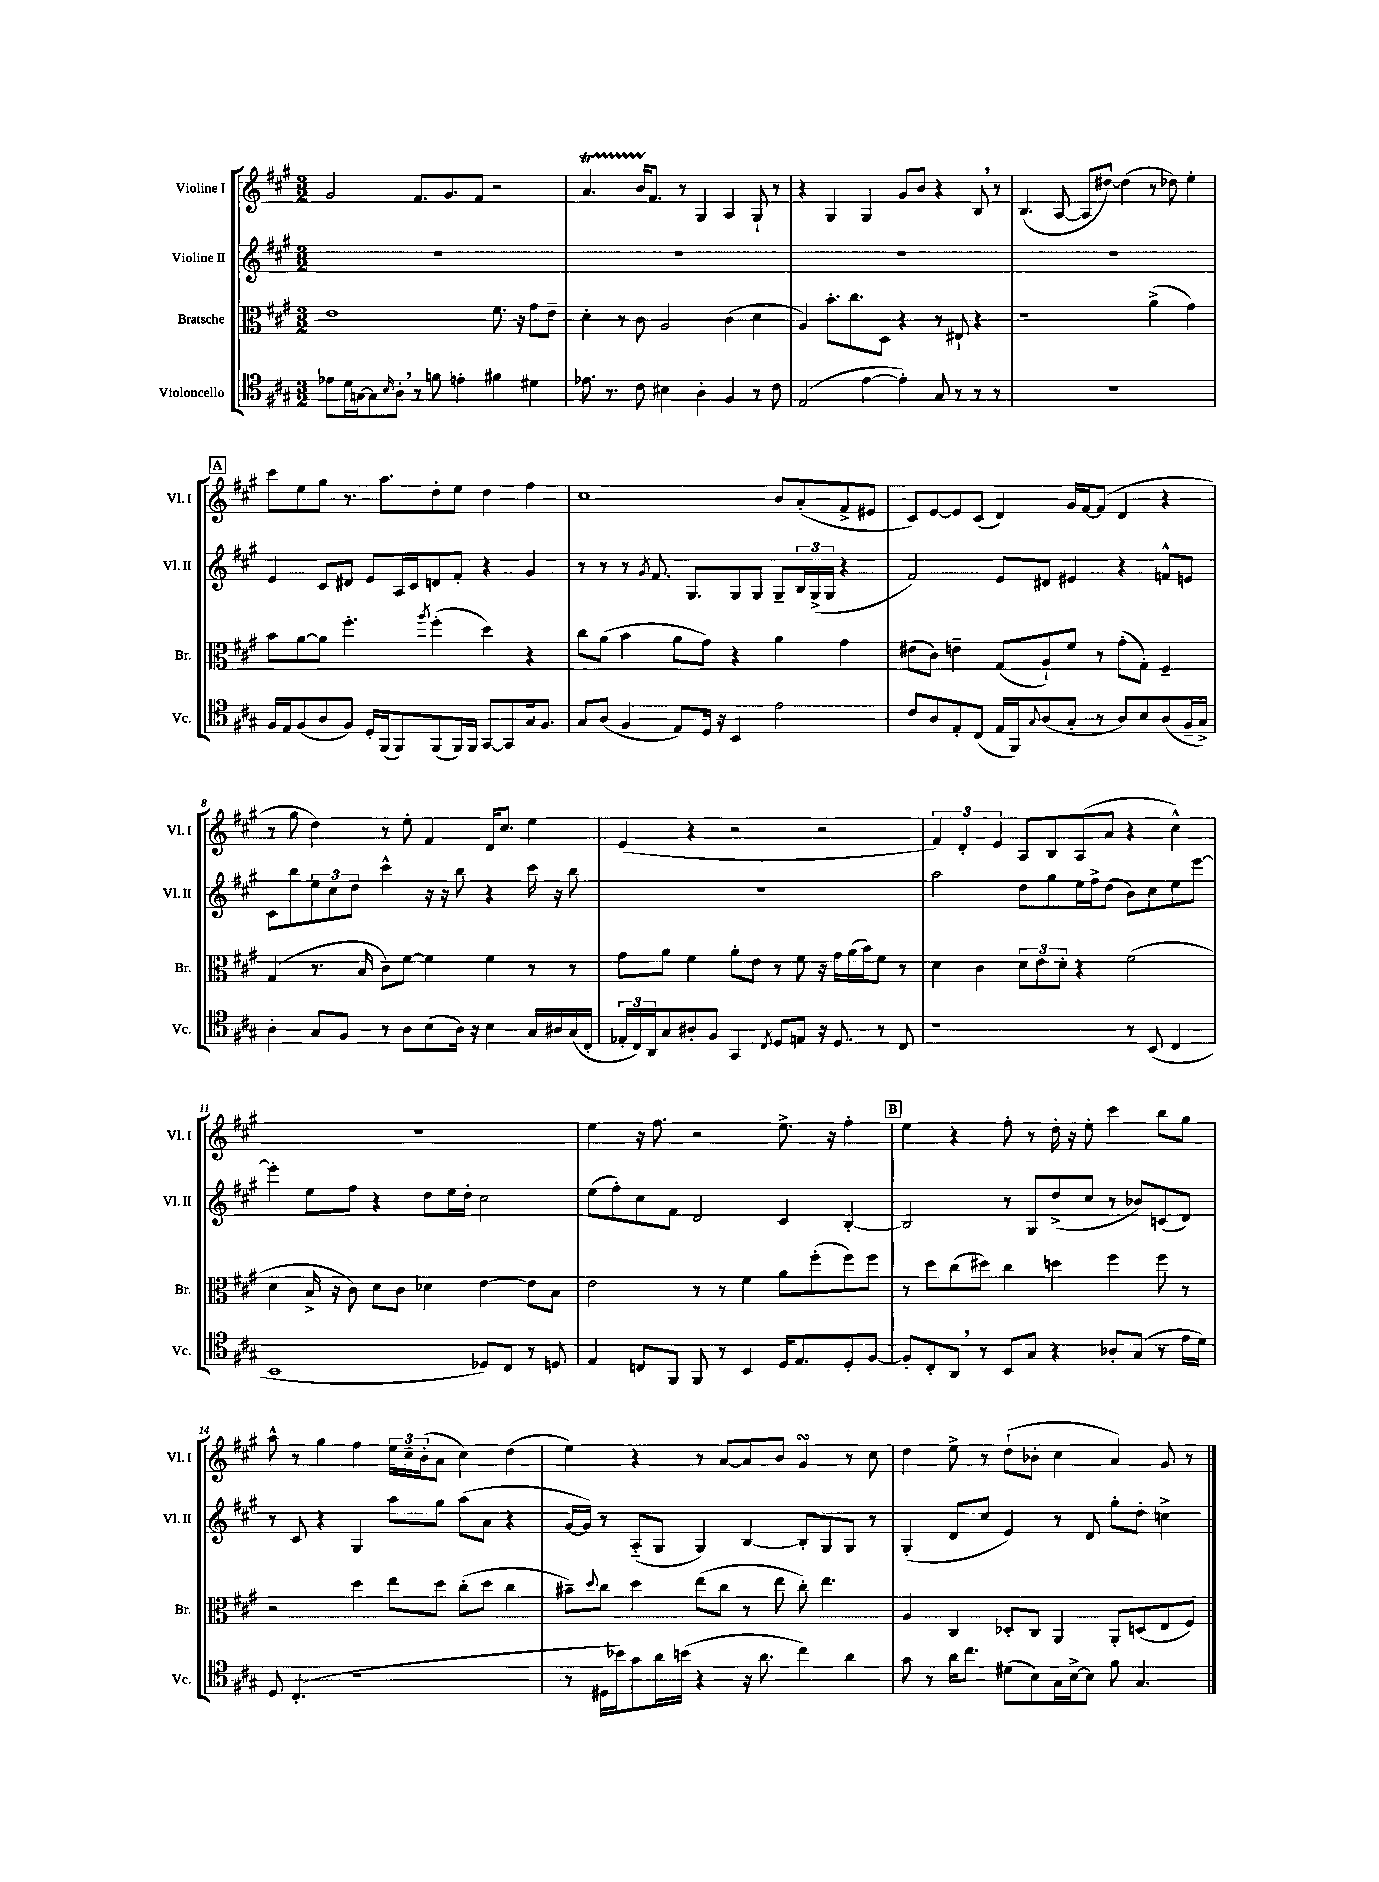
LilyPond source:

<<
\new StaffGroup <<
\new Staff = "s0" \with { instrumentName = "Violine I" shortInstrumentName = "Vl. I" } {
    \clef treble \key a \major \numericTimeSignature \time 3/2
    gis'2 fis'8. gis'8. fis'8 r2 |
    a'4.\startTrillSpan b'16 fis'8.\stopTrillSpan r8 gis4 a4 gis8-! r8 |
    r4 gis4 gis4 gis'8 b'8 r4 b8 \breathe r8 |
    b4.( a8~ a8 dis''8~) dis''4( r8 des''8) e''4-. |
    \mark \markup { \box "A" } cis'''8 e''8 gis''8 r8. a''8. d''8-. e''8 d''4 fis''4 |
    cis''1 b'8 a'8-.( fis'8-> eis'8 |
    cis'8) e'8~ e'8 cis'8( d'4) gis'16 fis'16~ fis'8( d'4 r4 |
    r8 gis''8 d''4) r8 e''8-. fis'4 d'16 cis''8. e''4 |
    e'4( r4 r2 r2 |
    \tuplet 3/2 { fis'4) d'4-. e'4 } a8 b8 a8( a'8 r4 cis''4-^) |
    R1. |
    e''4 r16 fis''8. r2 e''8.-> r16 fis''4-. |
    \mark \markup { \box "B" } e''4 r4 fis''8-. r8 d''16-. r16 e''8-. cis'''4 b''8 gis''8 |
    a''8-^ r8 gis''4 fis''4 \tuplet 3/2 { e''16 cis''16-- b'16-.( } a'8 cis''4) d''4( |
    e''4) r4 r8 a'8~ a'8 b'8 gis'4\turn r8 cis''8 |
    d''4 e''8-> r8 d''8-!( bes'8-. cis''4 a'4) gis'8 r8 \bar "|." |
}
\new Staff = "s1" \with { instrumentName = "Violine II" shortInstrumentName = "Vl. II" } {
    \clef treble \key a \major \numericTimeSignature \time 3/2
    R1. |
    R1. |
    R1. |
    R1. |
    \mark \markup { \box "A" } e'4 cis'8 dis'8 e'8 a16 cis'16 d'8 fis'8-. r4 gis'4 |
    r8 r8 r8 \acciaccatura { gis'8 } fis'8. gis8. gis8 gis8 gis8-- \tuplet 3/2 { b16 gis16->( gis16 } r4 |
    fis'2) e'8 dis'8 eis'4 r4 f'8-^ e'8 |
    cis'8 b''8 \tuplet 3/2 { e''8 cis''8 d''8 } cis'''4-^ r16 r16 b''8 r4 cis'''16 r16 b''8 |
    R1. |
    a''2 d''8 gis''8 e''16 fis''16-> d''8( b'8) cis''8 e''8 e'''8~ |
    e'''4-. e''8 fis''8 r4 d''8 e''16 d''16-. cis''2 |
    e''8( fis''8-.) cis''8 fis'8 d'2 cis'4 b4~-. |
    \mark \markup { \box "B" } b2 r8 gis8 d''8->( cis''8 r8 bes'8) c'8( d'8) |
    r8 cis'8 r4 gis4 a''8 gis''8 a''8( a'8 r4 |
    gis'16~ gis'16) r8 a8-_( gis8 gis4) b4~ b8-. gis8 gis8 r8 |
    gis4-.( d'8 cis''8 e'4) r8 d'8 gis''8-. d''8-. c''4-> \bar "|." |
}
\new Staff = "s2" \with { instrumentName = "Bratsche" shortInstrumentName = "Br." } {
    \clef alto \key a \major \numericTimeSignature \time 3/2
    e'1 fis'8. r16 gis'8 e'8-- |
    d'4-. r8 cis'8 a2 cis'4( d'4 |
    a4) b'8.-. cis''8. d8 r4 r8 eis8-! r4 |
    r1 a'4->( gis'4) |
    \mark \markup { \box "A" } b'8 a'8~ a'8 fis''4.-. \acciaccatura { a''8 } fis''4-.( d''4) r4 |
    cis''8 a'8( b'4 a'8 gis'8) r4 a'4 gis'4 |
    eis'8( cis'8) e'4-- gis8( a8-!) fis'8 r8 gis'8-.( gis8-.) fis4-- |
    gis4( r8. b16 cis'8) fis'8~ fis'4 fis'4 r8 r8 |
    gis'8 a'8 fis'4 a'8-. e'8 r8 fis'8 r16 gis'16 a'16( b'16) fis'8 r8 |
    d'4 cis'4 \tuplet 3/2 { d'8 e'8 d'8-. } r4 fis'2( |
    d'4 b16-> r16 cis'8) d'8 cis'8 des'4 e'4~ e'8 b8 |
    e'2 r8 r8 fis'4 a'8 fis''8-.( fis''8) fis''8 |
    \mark \markup { \box "B" } r8 d''8 cis''8( dis''8) cis''4 d''4 fis''4 fis''8 r8 |
    r2 d''4 e''8 d''8 cis''8-.( d''8 cis''4 |
    bis'8--) \appoggiatura { d''8 } cis''8 d''4 e''8( cis''8 r8 e''8 cis''8-.) e''4. |
    a4 cis4 des8-. cis8 a,4 a,8-. d8( e8 fis8) \bar "|." |
}
\new Staff = "s3" \with { instrumentName = "Violoncello" shortInstrumentName = "Vc." } {
    \clef tenor \key a \major \numericTimeSignature \time 3/2
    ees'8 d'16 g16~ g8 \grace { b16 } a8-. \breathe r8 f'8 e'4-. fis'4 dis'4 |
    ees'8. r8. cis'8 bis4 a4-. fis4 r8 cis'8 |
    e2( e'4~ e'4-.) gis8 r8 r8 r8 |
    R1. |
    \mark \markup { \box "A" } fis16 e16 fis8( a8 fis8) d16-. fis,16( fis,8) fis,8( fis,16) fis,16 gis,8~ gis,8 gis16 fis8. |
    gis8 a8( fis4 e8) d16 r16 b,4 e'2 |
    cis'8 a8 e8-. cis8( e16 fis,16) \appoggiatura { gis8 } a8( gis8-. r8 a8) b8 a8( fis16-- gis16->) |
    a4-. gis8 fis8 r8 a8 b8( a16) r16 b4 gis16 ais16 gis16( cis16-. |
    \tuplet 3/2 { ees16-. cis16) a,16 } gis8 ais8-. fis8 gis,4 \acciaccatura { cis8 } d8 e8 r16 d8. r8 cis8 |
    r1 r8 b,8( cis4 |
    b,1 des8) cis8 r8 d8 |
    e4 c8 fis,8 fis,8 r8 b,4 d16 e8. d8-. fis8~ |
    \mark \markup { \box "B" } fis8-. cis8-. a,8 \breathe r8 b,8 gis8 r4 aes8-. gis8( r8 e'16 d'16) |
    d8 cis4.-.( r1 |
    r8 dis16 bes'16) gis'8 a'16 b'16( r4 r16 a'8. cis''4) a'4 |
    gis'8 r8 a'16 cis''8. dis'8( b8) gis16 b16~-> b8 fis'8 gis4. \bar "|." |
}
>>
>>
